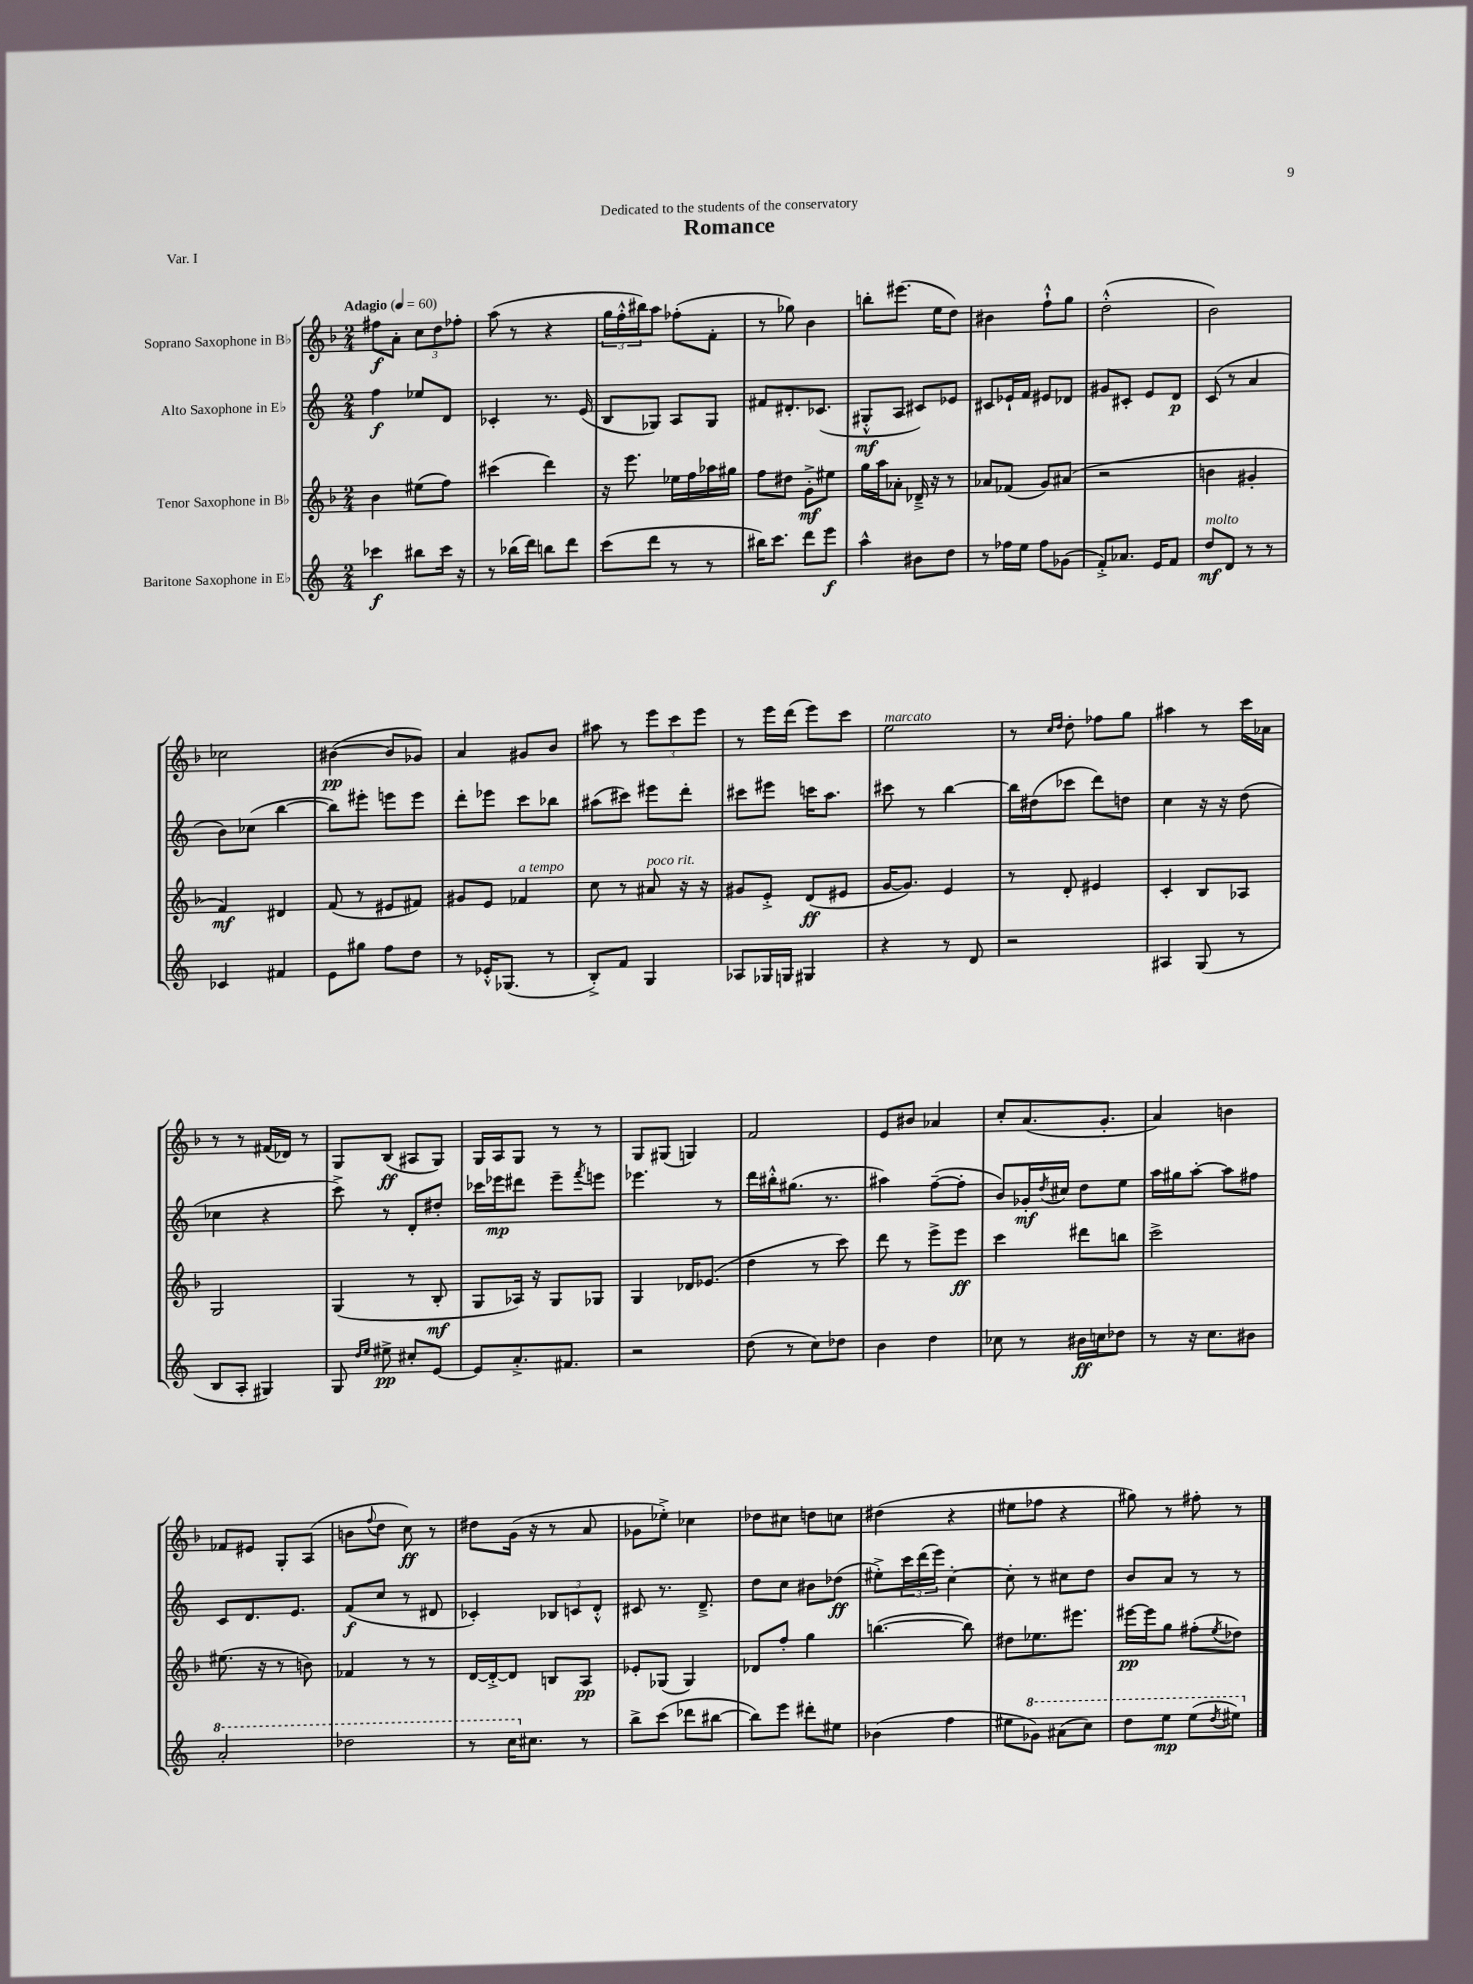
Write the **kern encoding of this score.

**kern	**kern	**kern	**kern
*staff4	*staff3	*staff2	*staff1
*clefG2	*clefG2	*clefG2	*clefG2
*k[]	*k[b-]	*k[]	*k[b-]
*M2/4	*M2/4	*M2/4	*M2/4
*MM60	*MM60	*MM60	*MM60
4ccc-\	4b-\	4ff\	8ff#\L
.	.	.	8a'\J
8bb#\L	(8ee#\L	8ee-/L	12cc\L
.	.	.	12dd\
16ccc-\Jk	8ff\J)	8d/J	.
.	.	.	12ff-'\J
16r	.	.	.
=	=	=	=
8r	(4ccc#\	4c-'/	(8aa\
(16bb-\LL	.	.	8r
16ddd\JJ)	.	.	.
8bb\L	4ddd\)	8.r	4r
8ddd\J	.	.	.
.	.	(16e/	.
=	=	=	=
(8ccc\L	16r	8B/L	24gg\LL
.	.	.	24ff'^^\
.	8.eee\	.	.
.	.	.	24bb#\J)
8ddd\J	.	8G-/J)	8aa\J
8r	16ee-\LL	8A/L	(8ff-'\L
.	16ff\	.	.
8r	16aa-\	8G-/J	8f'\J
.	16gg#\JJ	.	.
=	=	=	=
16bb#\LK)	8ff\L	8f#/L	8r
8.ccc\J	.	.	.
.	8dd#\J	8.d#'/	8gg-\)
8ddd\L	8g'^\L	.	4b-\
.	.	(8.c-/J	.
8eee\J	8ee#\J	.	.
=	=	=	=
4aa^^\	16gg\LL	8G#'^^/L	8bb'\L
.	16aa\J	.	.
.	8a-'\J	8A/J	(8.eee#\J
8b#\L	16d-~^/	8c#/L)	.
.	16r	.	16ee\LK
8dd\J	8r	8e-/J	8dd\J)
=	=	=	=
8r	8a-/L	8c#/L	4b#\
16ff-\LL	(8f-/J	16e-`/L	.
16ee\JJ	.	16f/JJ	.
8ff-\L	8g/L)	8e#/L	8ff`^^\L
(8g-\J	(8a#/J	8d-/J	8gg\J
=	=	=	=
8f'^/L)	2r	8g#/L	(2dd'^^\
8.a-/J	.	8c#'/J	.
.	.	8e/L	.
16e/LK	.	.	.
8f/J	.	8d/J	.
=	=	=	=
8dd/L	4b\	(8c/	2b-\)
8d/J	.	8r	.
8r	4g#'/	4a/	.
8r	.	.	.
=	=	=	=
4c-/	4f/)	8b\L)	2cc-\
.	.	(8cc-\J	.
4f#/	4d#/	[4bb\	.
=	=	=	=
8e\L	(8f/	8bb\]L)	([4b#\
8gg#\J	8r	8eee#'\J	.
8ff\L	8e#/L	8eee\L	8b#/]L
8dd\J	8f#/J)	8eee\J	8g-/J)
=	=	=	=
8r	8g#/L	8ddd'\L	4a/
16e-'^^/LK	8e/J	8eee-\J	.
(8.G-/J	.	.	.
.	4f-/	8ccc\L	8g#/L
8r	.	8bb-\J	8b-/J
=	=	=	=
8B'^/L)	8cc\	(8aa#\L	8aa#\
8f/J	8r	8ccc#\J)	8r
4G/	8a#/	8eee#\L	12eee\L
.	.	.	12ccc\
.	16r	8ddd'\J	.
.	.	.	12eee\J
.	16r	.	.
=	=	=	=
8A-/L	8g#/L	8ccc#\L	8r
16G-/L	8e'^/J	8eee#\J	16eee\LL
16G/JJ	.	.	(16ddd\JJ
4G#/	(8d/L	16ccc\LK	8eee\L)
.	.	8.aa\J	.
.	8e#/J	.	8ccc\J
=	=	=	=
4r	[16g/LK	8ccc#\	2ee\
.	8.g/]J)	.	.
.	.	8r	.
8r	4e/	[4bb\	.
8d/	.	.	.
=	=	=	=
2r	8r	16bb\]LL	8r
.	.	(16dd#\J	.
.	.	.	16qqcc/LL
.	.	.	16qqdd/JJ
.	8d'/	8ccc-\J	8dd'\
.	4e#/	8ddd\L)	8ff-\L
.	.	8dd\J	8gg\J
=	=	=	=
4A#/	4c'/	4cc\	4aa#\
(8G/	8B-/L	16r	8r
.	.	16r	.
8r	8A-/J	(8dd\	16ccc\LL
.	.	.	16a-\JJ
=	=	=	=
8B/L	2G/	4cc-\	8r
8A'/J	.	.	8r
4G#/)	.	4r	(16f#/LL
.	.	.	16d-/JJ)
.	.	.	8r
=	=	=	=
8G/	(4G/	8ccc^\)	8G/L
16qqdd/LL	.	.	.
16qqee/JJ	.	.	.
8ee#^\	.	8r	(8B-/J
8cc#'/L	8r	8d'/L	8A#/L
[8e/J	8B-'/	8dd#'/J	8G/J)
=	=	=	=
8e/]L	8G/L	16ccc-\LL	16G/LL
.	.	16eee-\J	16A/J
8.a'^/	16A-/Jk)	8ddd#\J	8G/J
.	16r	.	.
.	8G/L	8eee-~\L	8r
8.f#/J	.	.	.
.	.	8qfff/	.
.	8G-/J	8eee\J	8r
=	=	=	=
2r	4G/	4.eee-\	8G/L
.	.	.	(8G#/J
.	16d-/LK	.	4G/)
.	(8.e-/J	.	.
.	.	8r	.
=	=	=	=
(8dd\	4dd\	16ddd\LL	2f/
.	.	16bb#'^^\J	.
8r	.	(8.gg#\J	.
8cc\L)	8r	.	.
.	.	8.r	.
8dd-\J	8ccc\)	.	.
=	=	=	=
4b\	8ddd\	4aa#\)	8e/L
.	8r	.	8b#/J
4dd\	8eee^\L	([8ff~\L	4a-/
.	8eee\J	8ff'\]J	.
=	=	=	=
8cc-\	4ccc\	8b/L)	8cc'/L
8r	.	16g-'/L	(8.a/
.	.	8qdd/	.
.	.	16cc#/JJ	.
16b#\LL	8ddd#\L	8dd\L	.
16cc\J	.	.	8.g'/J
8dd-\J	8bb\J	8ee\J	.
=	=	=	=
8r	2ccc^\	16aa\LL	4a/)
.	.	16gg#\J	.
16r	.	[8aa'\J	.
8.cc\L	.	.	.
.	.	8aa\]L	4b\
8b#\J	.	8ff#\J	.
=	=	=	=
2aa'/	(8.ee#\	8c/L	8f-/L
.	.	8.d/	8e#/J
.	16r	.	.
.	8r	.	8G'/L
.	.	8.e/J	.
.	8b\)	.	(8A/J
=	=	=	=
2ddd-\	4f-/	(8f/L	8b\L
.	.	.	8qqff/
.	.	8cc/J	8dd\J
.	8r	8r	8cc\)
.	8r	8d#/	8r
=	=	=	=
8r	[16d/LL	4c-'/)	8dd#\L
.	16d'^/_J	.	.
16ccc\LK	8d/]J	.	(16g\Jk
8.cc#\J	.	.	16r
.	8B/L	12B-/L	8r
.	.	12c/	.
8r	8A/J	.	8a/
.	.	12d'^^/J	.
=	=	=	=
8bb^\L	8e-'/L	8c#/	8g-\L
(8ccc\J	(8G-/J	8.r	8ee-'^\J)
8ddd-\L	4G-/)	.	4cc-\
.	.	8.d~^/	.
[8bb#\J	.	.	.
=	=	=	=
8bb#\]L)	8d-/L	8dd\L	8dd-\L
8eee\J	8ff'/J	8cc\J	8cc#\J
8ddd#'\L	4gg\	8b#\L	8dd\L
8ee#\J	.	(8dd-\J	8cc\J
=	=	=	=
(4b-\	([4.bb\	8ee#'^\L)	(4dd#\
.	.	24ccc\L	.
.	.	(24ddd\	.
.	.	24eee\JJ)	.
4ff\	.	[4cc'\	4r
.	8bb\])	.	.
=	=	=	=
8ee#\L	8dd#\L	8cc'\]	8ee#\L
8gg-\J)	8.ee-\	8r	8ff-\J
(8aa#\L	.	8cc#\L	4r
.	8.eee#\J	.	.
8ccc\J)	.	8dd\J	.
=	=	=	=
8ddd\L	[16eee#\LL	8b/L	8gg#\)
.	16eee#\]J	.	.
8eee\J	8gg\J	8a/J	8r
(8eee\L	(8ff#'\L	8r	8ff#'\
8qddd/	8qee/	.	.
8eee#\J)	8dd-\J)	8r	8r
==	==	==	==
*-	*-	*-	*-
